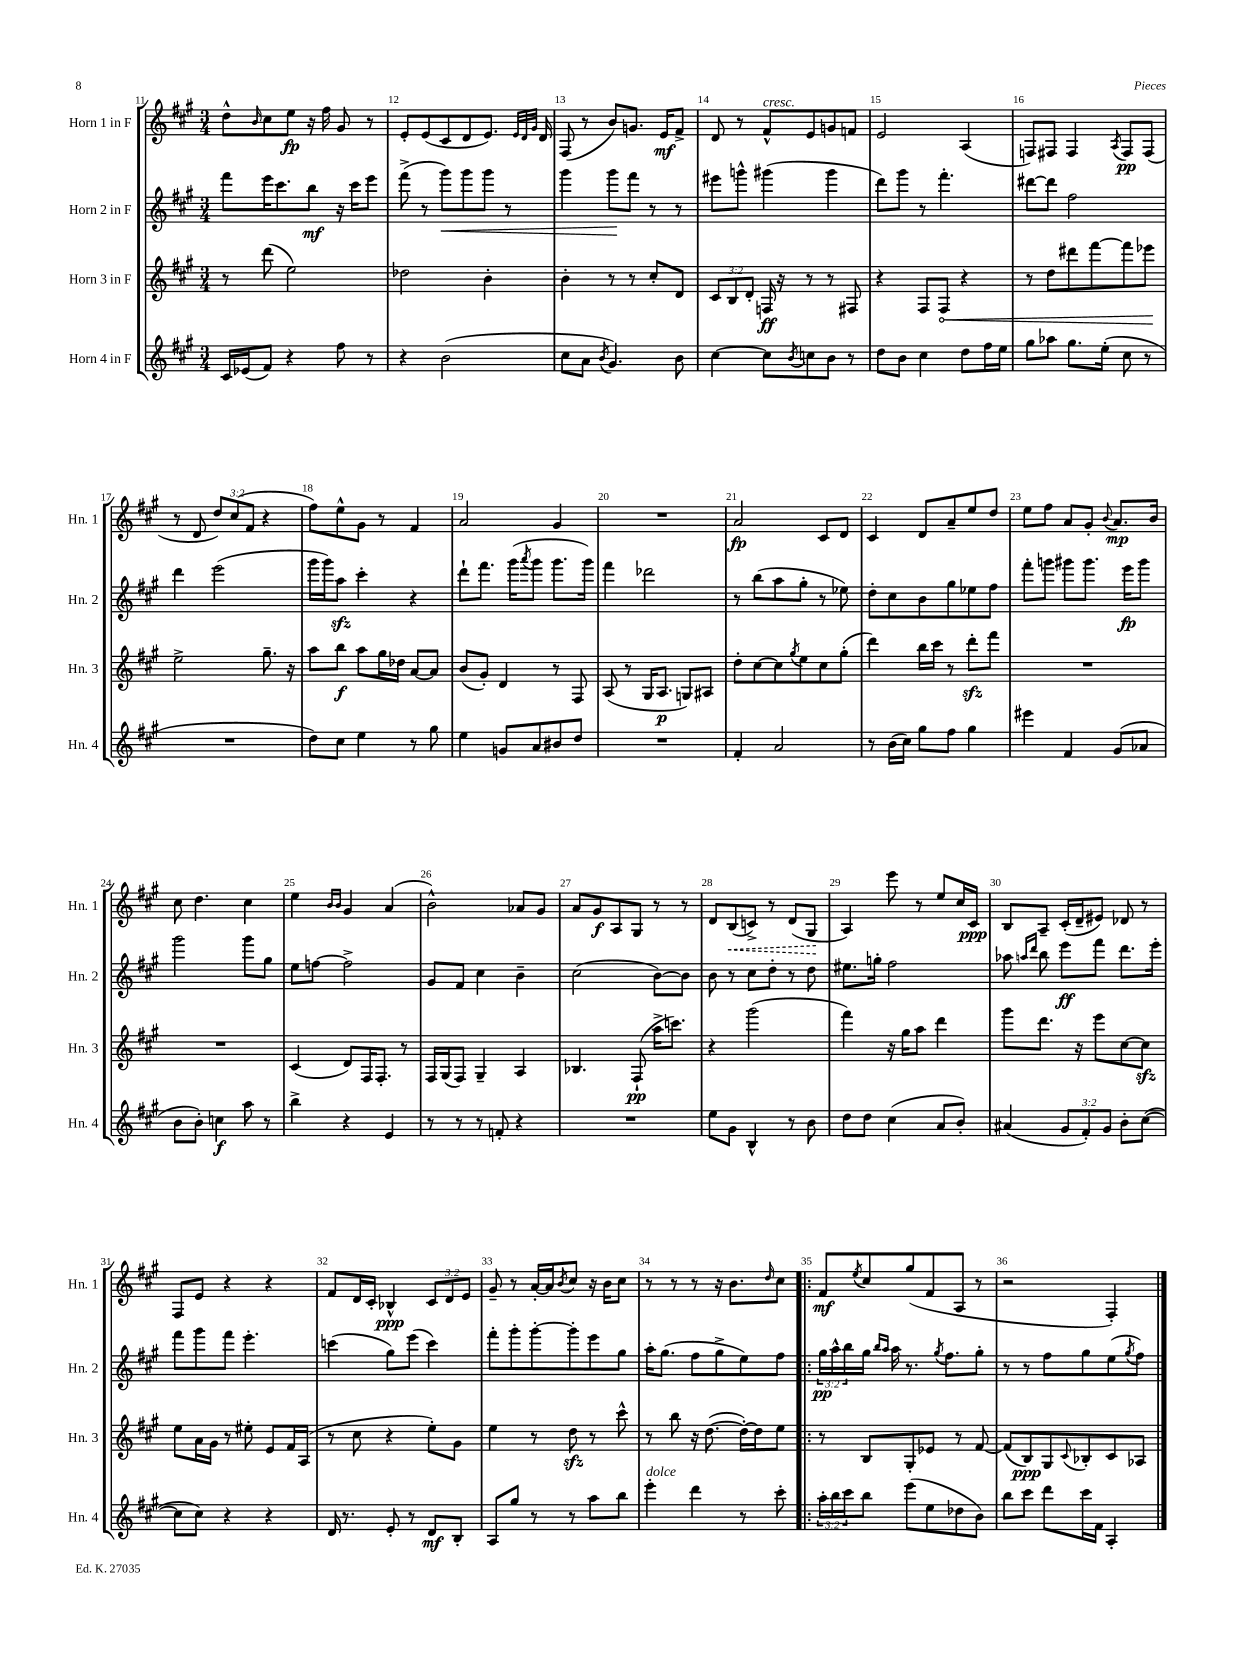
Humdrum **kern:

**kern	**dynam	**kern	**dynam	**kern	**dynam	**kern	**dynam
*part4	*part4	*part3	*part3	*part2	*part2	*part1	*part1
*staff4	*staff4	*staff3	*staff3	*staff2	*staff2	*staff1	*staff1
*I"Horn 4 in F	*	*I"Horn 3 in F	*	*I"Horn 2 in F	*	*I"Horn 1 in F	*
*I'Hn. 4	*	*I'Hn. 3	*	*I'Hn. 2	*	*I'Hn. 1	*
*clefG2	*	*clefG2	*	*clefG2	*	*clefG2	*
*k[f#c#g#]	*	*k[f#c#g#]	*	*k[f#c#g#]	*	*k[f#c#g#]	*
*M3/4	*	*M3/4	*	*M3/4	*	*M3/4	*
=11	=11	=11	=11	=11	=11	=11	=11
16c#/LL	.	8r	.	8fff#\L	.	8dd^^\L	.
(16e-X/J	.	.	.	.	.	.	.
.	.	.	.	.	.	16qqb/	.
8f#/J)	.	(8ddd\	.	16eee\K	.	8cc#\	.
.	.	.	.	8.ccc#\	.	.	.
4r	.	2ee\)	.	.	.	8ee\J	fp
.	.	.	.	8bb\J	mf	16r	.
.	.	.	.	.	.	16ff#\	.
8ff#\	.	.	.	16r	.	8g#/	.
.	.	.	.	16ccc#\KL	.	.	.
8r	.	.	.	8eee\J	.	8r	.
=12	=12	=12	=12	=12	=12	=12	=12
4r	.	2dd-X\	.	(8fff#^\	.	8e'/L	.
.	.	.	.	8r	.	(8e/	.
!	!	!	!	!	!LO:HP:b	!	!
(2b\	.	.	.	8ggg#\L)	<	8c#/	.
.	.	.	.	8ggg#\	.	8d/	.
.	.	4b'\	.	8ggg#\J	.	8.e/J)	.
.	.	.	.	8r	.	.	.
.	.	.	.	.	.	32qqe/LLL	.
.	.	.	.	.	.	32qqd/	.
.	.	.	.	.	.	32qqg#/JJJ	.
.	.	.	.	.	.	16d/	.
=13	=13	=13	=13	=13	=13	=13	=13
8cc#\L	.	4b'\	.	4ggg#\	.	(8F#/	.
8a\J	.	.	.	.	.	8r	.
8qb/	.	.	.	.	.	.	.
4.g#/)	.	8r	.	8ggg#\L	.	8b/L)	.
.	.	8r	.	8fff#\J	[	8.gn/J	.
.	.	8cc#'/L	.	8r	.	.	.
.	.	.	.	.	.	16e/KL	mf
8b\	.	8d/J	.	8r	.	8f#^/J	.
=14	=14	=14	=14	=14	=14	=14	=14
[4cc#\	.	12c#/L	.	8eee#X\L	.	8d/	.
.	.	12B/	.	.	.	.	.
.	.	.	.	8gggn^^\J	.	8r	.
.	.	12d'/J	.	.	.	.	.
!	!	!	!	!	!	!LO:TX:a:i:t=cresc.	!
8cc#\L]	.	16Fn/	ff	(4ggg#X\	.	8f#^^/L	.
.	.	16r	.	.	.	.	.
8qb/	.	.	.	.	.	.	.
8ccn\	.	8r	.	.	.	8e/	.
8b\J	.	8r	.	4ggg#\	.	8gn/	.
8r	.	8F#X/	.	.	.	8fn/J	.
=15	=15	=15	=15	=15	=15	=15	=15
8dd\L	.	4r	.	8ddd\L)	.	2e/	.
8b\J	.	.	.	8ggg#\J	.	.	.
4cc#\	.	8F#/L	.	8r	.	.	.
!	!	!	!LO:HP:b	!	!	!	!
.	.	8F#/J	<	4.fff#'\	.	.	.
8dd\L	.	4r	.	.	.	(4A/	.
16ff#\L	.	.	.	.	.	.	.
16ee\JJ	.	.	.	.	.	.	.
=16	=16	=16	=16	=16	=16	=16	=16
8gg#\L	.	8r	.	[8ddd#X\L	.	8Fn/L)	.
8aa-X\J	.	8dd\L	.	8ddd#\J]	.	8F#X/J	.
8.gg#\L	.	8ddd#X\	.	2ff#\	.	4F#/	.
.	.	[8fff#\	.	.	.	.	.
(16ee'\Jk	.	.	.	.	.	.	.
.	.	.	.	.	.	8qA/	.
8cc#\	.	8fff#\]	.	.	.	8F#/L	pp
8r	.	8eee-X\J	.	.	.	(8F#/J	.
.	.	.	[	.	.	.	.
!!LO:LB:g=z
=17	=17	=17	=17	=17	=17	=17	=17
2.r	.	2ee^\	.	4ddd\	.	8r	.
.	.	.	.	.	.	8d/	.
.	.	.	.	(2eee\	.	12dd/L)	.
.	.	.	.	.	.	(12cc#/	.
.	.	.	.	.	.	12f#/J	.
.	.	8.gg#~\	.	.	.	4r	.
.	.	16r	.	.	.	.	.
=18	=18	=18	=18	=18	=18	=18	=18
8dd\L)	.	8aa\L	.	16ggg#\LL	.	8ff#\L)	.
.	.	.	.	16ggg#\J)	.	.	.
8cc#\J	.	8bb\J	f	8aazz\J	.	8ee^^\	.
4ee\	.	8aa\L	.	4ccc#'\	.	8g#\J	.
.	.	16gg#\L	.	.	.	8r	.
.	.	16dd-X\JJ	.	.	.	.	.
8r	.	[8a/L	.	4r	.	4f#/	.
8gg#\	.	8a/J]	.	.	.	.	.
=19	=19	=19	=19	=19	=19	=19	=19
4ee\	.	(8b/L	.	8ddd`\L	.	2a/	.
.	.	8g#'/J)	.	8.fff#\J	.	.	.
8gn/L	.	4d/	.	.	.	.	.
.	.	.	.	(16ggg#\KL	.	.	.
.	.	.	.	8qaaa/	.	.	.
8a/	.	.	.	8ggg#\J	.	.	.
8b#X/	.	8r	.	8.ggg#\L	.	4g#/	.
8dd/J	.	8F#/	.	.	.	.	.
.	.	.	.	16ggg#\Jk)	.	.	.
=20	=20	=20	=20	=20	=20	=20	=20
2.r	.	(8A/	.	4fff#\	.	2.r	.
.	.	8r	.	.	.	.	.
.	.	16G#/KL	.	2ddd-X\	.	.	.
.	.	8.A/J	p	.	.	.	.
.	.	8Gn/L)	.	.	.	.	.
.	.	8A#X/J	.	.	.	.	.
=21	=21	=21	=21	=21	=21	=21	=21
4f#'/	.	8dd'\L	.	8r	.	2a/	fp
.	.	[8cc#\	.	(8bb\L	.	.	.
2a/	.	8cc#\]	.	8aa\	.	.	.
.	.	8qgg#/	.	.	.	.	.
.	.	8ee\	.	8gg#'\J	.	.	.
.	.	8cc#\	.	8r	.	8c#/L	.
.	.	(8gg#'\J	.	8ee-X\)	.	8d/J	.
=22	=22	=22	=22	=22	=22	=22	=22
8r	.	4ddd\)	.	8dd'\L	.	4c#/	.
(16b\LL	.	.	.	8cc#\	.	.	.
16cc#\JJ)	.	.	.	.	.	.	.
8gg#\L	.	16bb\LL	.	8b\	.	8d/L	.
.	.	16ccc#\JJ	.	.	.	.	.
8ff#\J	.	8r	.	8gg#\	.	8a~/	.
4gg#\	.	8dddzz'\L	.	8ee-X\	.	8ee/	.
.	.	8fff#\J	.	8ff#\J	.	8dd/J	.
=23	=23	=23	=23	=23	=23	=23	=23
4eee#X\	.	2.r	.	8fff#'\L	.	8ee\L	.
.	.	.	.	8gggn\J	.	8ff#\J	.
4f#/	.	.	.	8ggg#X\L	.	8a/L	.
.	.	.	.	8.ggg#\J	.	8g#'/J	.
.	.	.	.	.	.	8qqb/	.
(8g#/L	.	.	.	.	.	8.a/L	mp
.	.	.	.	16eee\KL	fp	.	.
8a-X/J	.	.	.	8ggg#\J	.	.	.
.	.	.	.	.	.	16b/Jk	.
!!LO:LB:g=z
=24	=24	=24	=24	=24	=24	=24	=24
8b\L	.	2.r	.	2ggg#\	.	8cc#\	.
8b'\J)	.	.	.	.	.	4.dd\	.
4ccn\	f	.	.	.	.	.	.
8aa\	.	.	.	8ggg#\L	.	4cc#\	.
8r	.	.	.	8gg#\J	.	.	.
=25	=25	=25	=25	=25	=25	=25	=25
4bb^\	.	(4c#/	.	8ee\L	.	4ee\	.
.	.	.	.	[8ffn\J	.	.	.
.	.	.	.	.	.	16qqb/LL	.
.	.	.	.	.	.	16qqb/JJ	.
4r	.	8d/L)	.	2ff^\]	.	4g#/	.
.	.	16F#/K	.	.	.	.	.
.	.	8.F#'/J	.	.	.	.	.
4e/	.	.	.	.	.	(4a/	.
.	.	8r	.	.	.	.	.
=26	=26	=26	=26	=26	=26	=26	=26
8r	.	16F#/LL	.	8g#/L	.	2b^^\)	.
.	.	(16G#/J	.	.	.	.	.
8r	.	8F#/J)	.	8f#/J	.	.	.
8r	.	4G#~/	.	4cc#\	.	.	.
8fn'/	.	.	.	.	.	.	.
4r	.	4A/	.	4b~\	.	8a-X/L	.
.	.	.	.	.	.	8g#/J	.
=27	=27	=27	=27	=27	=27	=27	=27
2.r	.	4.B-X/	.	(2cc#\	.	8a/L	.
.	.	.	.	.	.	8g#/	f
.	.	.	.	.	.	8A/	.
.	.	(8F#`/	pp	.	.	8G#/J	.
.	.	16aa^\KL	.	[8b\L)	.	8r	.
.	.	8.cccn\J)	.	.	.	.	.
.	.	.	.	8b\J]	.	8r	.
=28	=28	=28	=28	=28	=28	=28	=28
8ee\L	.	4r	.	8b\	.	8d/L	.
!	!	!	!	!	!	!	!LO:HP:b
8g#\J	.	.	.	8r	.	(8B/	<
4B^^/	.	(2ggg#\	.	8cc#\L	.	8cn^/J)	.
.	.	.	.	8dd'\J	.	8r	.
8r	.	.	.	8r	.	(8d/L	.
8b\	.	.	.	8dd\	.	8G#/J	.
.	.	.	.	.	.	.	[
=29	=29	=29	=29	=29	=29	=29	=29
8dd\L	.	4fff#\)	.	8.ee#X\L	.	4A/)	.
8dd\J	.	.	.	.	.	.	.
.	.	.	.	16ggn'\Jk	.	.	.
(4cc#\	.	16r	.	2ff#\	.	8eee\	.
.	.	16gg#\KL	.	.	.	.	.
.	.	8aa\J	.	.	.	8r	.
8a/L	.	4ddd\	.	.	.	8ee/L	.
8b'/J)	.	.	.	.	.	16cc#/L	.
.	.	.	.	.	.	16c#/JJ	ppp
=30	=30	=30	=30	=30	=30	=30	=30
(4a#X/	.	8ggg#\L	.	8aa-X\	.	8B/L	.
.	.	.	.	16qqaan/LL	.	.	.
.	.	.	.	16qqddd/JJ	.	.	.
.	.	8.ddd\J	.	8bb\	.	8A~/J	.
12g#/L	.	.	.	8eee\L	ff	(16c#'/LL	.
.	.	16r	.	.	.	16d~/J	.
12f#'/)	.	.	.	.	.	.	.
.	.	8eee\L	.	8fff#\J	.	8e#X/J)	.
12g#/J	.	.	.	.	.	.	.
8b'\L	.	[8cc#\	.	8.ddd\L	.	8d-X/	.
([8cc#\J	.	8cc#zz\J]	.	.	.	8r	.
.	.	.	.	16eee'\Jk	.	.	.
!!LO:LB:g=z
=31	=31	=31	=31	=31	=31	=31	=31
8cc#\L]	.	8ee\L	.	8fff#\L	.	8F#/L	.
8cc#\J)	.	16a\L	.	8ggg#\	.	8e/J	.
.	.	16g#\JJ	.	.	.	.	.
4r	.	8r	.	8fff#\J	.	4r	.
.	.	8ee#X'\	.	4.eee'\	.	.	.
4r	.	8e/L	.	.	.	4r	.
.	.	16f#/L	.	.	.	.	.
.	.	(16A/JJ	.	.	.	.	.
=32	=32	=32	=32	=32	=32	=32	=32
16d/	.	8r	.	(4cccn\	.	8f#/L	.
8.r	.	.	.	.	.	.	.
.	.	8cc#\	.	.	.	16d/L	.
.	.	.	.	.	.	16c#'/JJ	.
8e'/	.	4r	.	8gg#\L)	.	4B-X^^/	ppp
8r	.	.	.	(8eee\J	.	.	.
8d/L	mf	8ee'\L)	.	4ccc\)	.	12c#/L	.
.	.	.	.	.	.	12d/	.
8B'/J	.	8g#\J	.	.	.	.	.
.	.	.	.	.	.	12e/J	.
=33	=33	=33	=33	=33	=33	=33	=33
8A/L	.	4ee\	.	8fff#'\L	.	8g#~/	.
8gg#/J	.	.	.	8ggg#'\	.	8r	.
8r	.	8r	.	[8ggg#'\	.	[16a'/LL	.
.	.	.	.	.	.	16a/J]	.
.	.	.	.	.	.	8qb/	.
8r	.	8ddzz\	.	8ggg#'\]	.	8cc#/J	.
8aa\L	.	8r	.	8eee\	.	16r	.
.	.	.	.	.	.	16b\KL	.
8bb\J	.	8ccc#^^\	.	8gg#\J	.	8cc#\J	.
=34	=34	=34	=34	=34	=34	=34	=34
!LO:TX:a:i:t=dolce	!	!	!	!	!	!	!
4eee'\	.	8r	.	16aa'\KL	.	8r	.
.	.	.	.	(8.gg#\J	.	.	.
.	.	8bb\	.	.	.	8r	.
4ddd\	.	16r	.	8ff#\L	.	8r	.
.	.	([8.dd\	.	.	.	.	.
.	.	.	.	8gg#^\	.	16r	.
.	.	.	.	.	.	8.b\L	.
8r	.	16dd'\LL_)	.	8ee\)	.	.	.
.	.	16dd\J]	.	.	.	.	.
.	.	.	.	.	.	16qqdd/	.
8ccc#'\	.	8ee\J	.	8ff#\J	.	8cc#\J	.
=35!|:	=35!|:	=35!|:	=35!|:	=35!|:	=35!|:	=35!|:	=35!|:
24aa'\LL	.	8r	.	24gg#\LL	pp	8f#/L	mf
24bb\	.	.	.	24aa^^\	.	.	.
24ccc#\J	.	.	.	24bb\	.	.	.
.	.	.	.	.	.	8qee/	.
8bb\J	.	8B/L	.	16gg#\JJ	.	8cc#/	.
.	.	.	.	16qqbb/LL	.	.	.
.	.	.	.	16qqaa/JJ	.	.	.
.	.	.	.	16aa\	.	.	.
(8eee\L	.	8G#'/	.	8.r	.	(8gg#/	.
8ee\	.	8e-X/J	.	.	.	8f#/	.
.	.	.	.	8qgg#/	.	.	.
.	.	.	.	8.ff#\L	.	.	.
8dd-X\	.	8r	.	.	.	8A/J	.
8b\J)	.	[8f#/	.	8gg#'\J	.	8r	.
=36	=36	=36	=36	=36	=36	=36	=36
8bb\L	.	(8f#/L]	.	8r	.	2r	.
8ccc#\J	.	8B/)	ppp	8r	.	.	.
8ddd\L	.	8G#/	.	8ff#\L	.	.	.
.	.	8qqc#/	.	.	.	.	.
16ccc#\L	.	8B-X'/	.	8gg#\	.	.	.
16f#\JJ	.	.	.	.	.	.	.
4A'/	.	8c#/	.	(8ee\	.	4F#'/)	.
.	.	.	.	8qgg#/	.	.	.
.	.	8A-X/J	.	8ff#\J)	.	.	.
==	==	==	==	==	==	==	==
*-	*-	*-	*-	*-	*-	*-	*-
